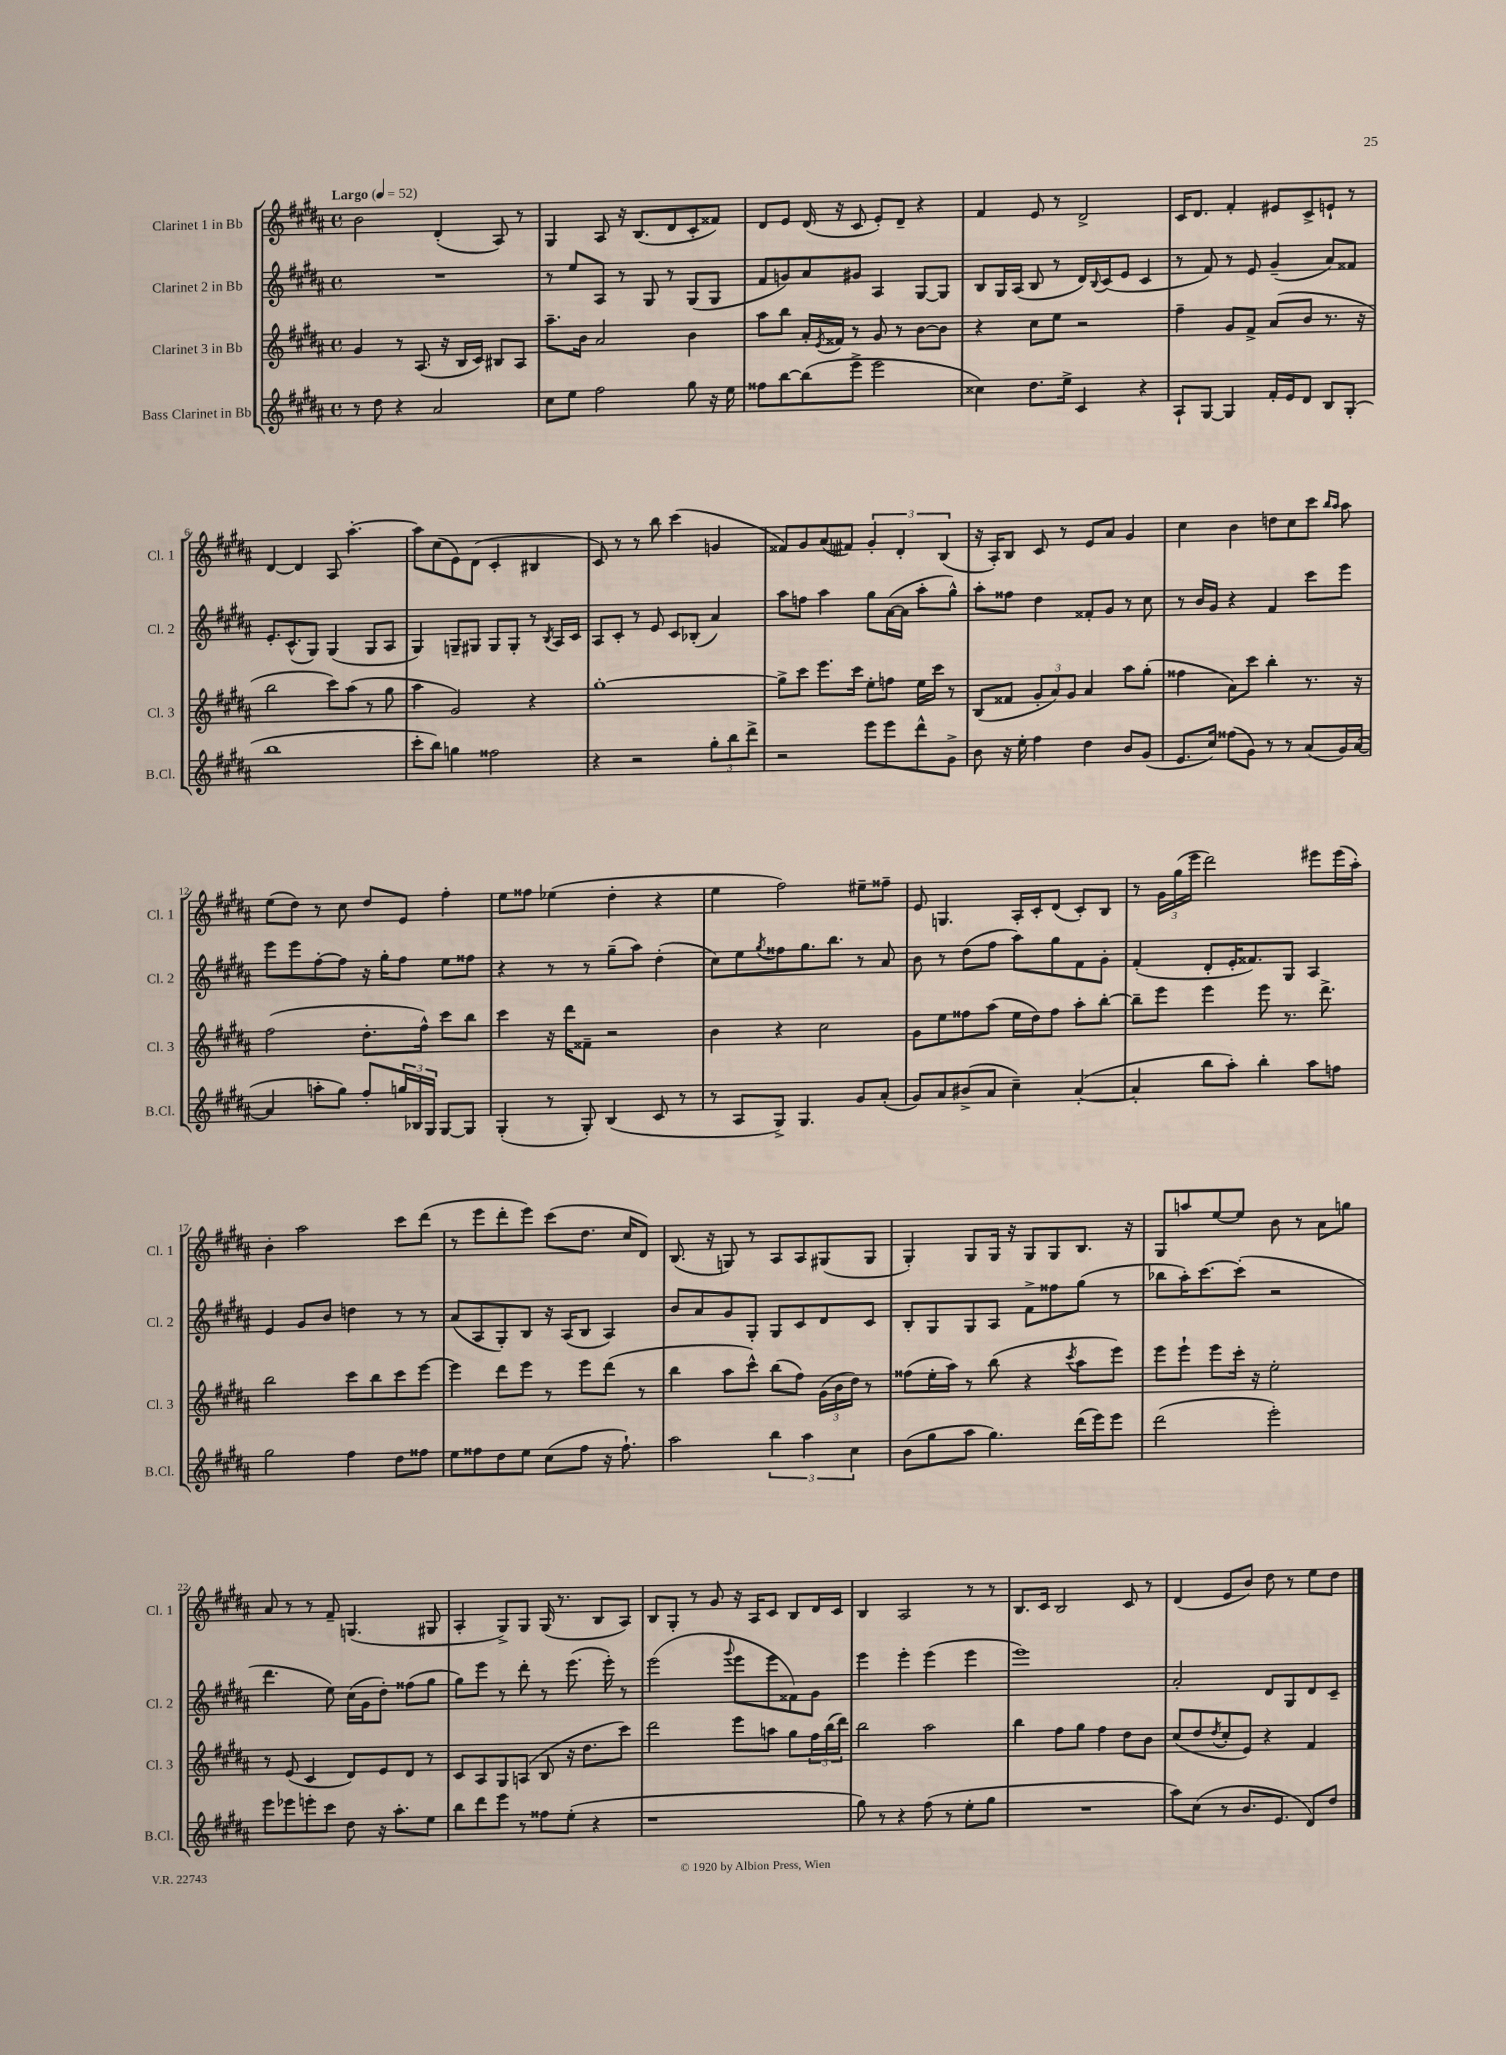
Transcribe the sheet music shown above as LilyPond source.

<<
\new StaffGroup <<
\new Staff = "s0" \with { instrumentName = "Clarinet 1 in Bb" shortInstrumentName = "Cl. 1" } {
    \clef treble \key b \major \defaultTimeSignature \time 4/4 \tempo "Largo" 4 = 52
    b'2 dis'4-.( ais8) r8 |
    gis4 ais8 r16 b8.( dis'8 cis'8-. fisis'8) |
    dis'8 e'8 dis'16( r16 cis'8 e'8-.) dis'8-- r4 |
    fis'4 e'8 r8 dis'2-> |
    cis'16 dis'8. fis'4-. eis'8 cis'8-> e'8-! r8 |
    dis'4~ dis'4 ais8 ais''4.~-. |
    ais''8 cis''8( e'8) dis'8( cis'4-. bis4 |
    cis'8) r8 r8 b''8 cis'''4( g'4 |
    fisis'8) gis'8 ais'8( fis'8) \tuplet 3/2 { gis'4-. dis'4-. b4( } |
    r16 ais16-.) b8 cis'8 r8 e'8 ais'8 gis'4 |
    cis''4 b'4 d''8 cis''8 cis'''8 \grace { b''16 ais''16 } ais''8 |
    e''8( dis''8) r8 cis''8 dis''8 e'8 fis''4-. |
    e''8 fisis''8 ees''4( dis''4-. r4 |
    e''4 fis''2) eis''8-- fisis''8-- |
    e'8 g4. ais16-. cis'16-. dis'8( cis'8-.) b8 |
    r8 \tuplet 3/2 { gis'16 gis''16( e'''16 } dis'''2) eis'''8 eis'''16( ais''16-.) |
    b'4-. ais''2 cis'''8 dis'''8( |
    r8 e'''8 dis'''8-. e'''8) cis'''8( dis''8. cis''16 dis'8) |
    b8.( r16 g8) r8 ais8 ais8 gis8( gis8 |
    gis4-.) gis8 gis16 r16 gis8 gis8 b8. r16 |
    gis8 a''8 e''8~ e''8 b'8 r8 ais'8 g''8 |
    ais'8 r8 r8 fis'8-- g4.( gis8 |
    ais4-. gis8->) gis8 gis16( r8. b8 ais8) |
    b8 gis8-. r8 gis'8 r16 ais16 cis'8 b8 dis'16 cis'16 |
    b4 ais2 r8 r8 |
    b8. cis'16 b2 cis'8 r8 |
    dis'4( e'8 b'8) dis''8 r8 e''8 dis''8 \bar "|." |
}
\new Staff = "s1" \with { instrumentName = "Clarinet 2 in Bb" shortInstrumentName = "Cl. 2" } {
    \clef treble \key b \major \defaultTimeSignature \time 4/4
    R1 |
    r8 e''8 ais8 r8 gis8 r8 gis8( gis8 |
    fis'8 g'8) ais'8 gis'8 ais4 gis8~ gis8 |
    b8 gis16 ais16( b8 r8 dis'16) \appoggiatura { b8 } cis'16( e'8 cis'4 |
    r8 fis'8) r8 e'8 gis'4--( ais'8) fisis'8 |
    e'8.-. cis'8.-^( gis8) gis4( gis8 ais8 |
    gis4) g8-- gis8 gis8 gis8-. r8 \acciaccatura { b8 } ais16 cis'16 |
    ais8 cis'8-. r8 e'8 cis'8 bes8-.( ais'4) |
    ais''8 f''8 ais''4 gis''8 ais'16~( ais'16 ais''8-. gis''8-^) |
    ais''8-. fisis''8 dis''4 fisis'8-. gis'8 r8 cis''8 |
    r8 b'16 gis'16 r4 fis'4 cis'''8 e'''8 |
    e'''8 e'''8 fis''8~-. fis''8 r16 gis''16-. fis''8 e''8 fisis''8 |
    r4 r8 r8 gis''8--( ais''8) dis''4-.( |
    cis''8) e''8 \acciaccatura { gis''8 } fisis''8 gis''8. b''8. r8 ais'8 |
    b'8 r8 dis''8( fis''8 ais''8) gis''8 fis'8 gis'8-. |
    fis'4-.( dis'8-. e'16-. fisis'8.) gis8 ais4 |
    e'4 gis'8 b'8 d''4 r8 r8 |
    ais'8( ais8 gis8-.) b8 r16 ais16( b8 ais4) |
    b'8 ais'8 gis'8 gis8-. gis8 cis'8 dis'8 cis'8 |
    b8-. gis8 gis8 ais8 fis'8-> fisis''8 gis''8( r8 |
    bes''8 ais''16-.) cis'''8.~ cis'''8-.( r2 |
    dis'''4. e''8) cis''16( gis'16 dis''8-.) fisis''8( gis''8 |
    gis''8) e'''8 r8 dis'''8-. r8 e'''8.( e'''16-.) r8 |
    e'''2( \appoggiatura { gis'''8 } e'''8 e'''8 fisis'8) gis'8 |
    e'''4 e'''4-. e'''4( e'''4 |
    e'''1) |
    ais'2-. dis'8 gis8 dis'8 cis'8-- \bar "|." |
}
\new Staff = "s2" \with { instrumentName = "Clarinet 3 in Bb" shortInstrumentName = "Cl. 3" } {
    \clef treble \key b \major \defaultTimeSignature \time 4/4
    gis'4 r8 ais8.( r16 b16 cis'16) bis8 ais8 |
    ais''8.-- b'16 ais'2 b'4 |
    ais''8 b''8 ais'16-. \acciaccatura { e'8 } fisis'16 r8 gis'8 r8 b'8~ b'8 |
    r4 cis''8 e''8 r2 |
    fis''4-- gis'8 fis'8-> ais'8( b'8 r8. r16 |
    b''2 cis'''8) ais''8( r8 gis''8 |
    ais''4 gis'2) r4 |
    gis''1~-. |
    gis''8-> cis'''8 e'''8. cis'''16 e''8-. f''8 e''16 cis'''16 r8 |
    b8( fisis'8 \tuplet 3/2 { gis'8-. ais'8) gis'8 } ais'4 ais''8 gis''8-.( |
    fisis''4 ais'8) cis'''8 b''4-. r8. r16 |
    fis''2( dis''8.-. fis''16-^) cis'''8 b''8 |
    cis'''4 r16 dis'''16 fisis'8-- r2 |
    b'4 r4 cis''2 |
    gis'8 e''8 fisis''8 ais''8( e''16 dis''16) fisis''8 ais''8-. b''8~-. |
    b''8-- e'''8 e'''4 e'''8 r8. dis'''8.-> |
    b''2 cis'''8 b''8 cis'''8 e'''8~ |
    e'''4 dis'''8 e'''8 r8 e'''8 dis'''8( r8 |
    b''4 ais''8 cis'''8-^) b''8( fis''8) \tuplet 3/2 { gis'16( b'16 dis''16) } r8 |
    fisis''8( e''16-. ais''16) r8 b''8( r4 \acciaccatura { cis'''8 } ais''8 e'''8) |
    e'''8 e'''8-! e'''8 cis'''16-. r16 e''2-. |
    r8 e'8( cis'4 dis'8) e'8 dis'8 r8 |
    cis'8 ais8 gis8 a8( b8 r16 dis''8. cis'''8) |
    dis'''2 e'''8 a''8 gis''8 \tuplet 3/2 { fis''16 b''16( dis'''16) } |
    b''2 ais''2 |
    b''4 fis''8 gis''8 fis''4 dis''8 b'8 |
    cis''8( dis''8 \acciaccatura { dis''8 } cis''8-. e'8) r4 fis'4 \bar "|." |
}
\new Staff = "s3" \with { instrumentName = "Bass Clarinet in Bb" shortInstrumentName = "B.Cl." } {
    \clef treble \key b \major \defaultTimeSignature \time 4/4
    r8 dis''8 r4 ais'2 |
    cis''8 e''8 fis''2 gis''8 r16 e''16 |
    fisis''8 b''8~ b''8( e'''8-> e'''2 |
    cisis''4) dis''8. e''16-> cis'4 r4 |
    ais8-! gis8~ gis4 fis'16-. e'16 dis'8 b8 gis8-.( |
    b''1 |
    cis'''8-. b''8) g''4 fisis''2 |
    r4 r2 \tuplet 3/2 { gis''8-. b''8 dis'''8-> } |
    r2 e'''8 e'''8 dis'''8-^ gis'8-> |
    b'8 r16 e''16-. fis''4 dis''4 b'8 gis'8( |
    e'8. cis''16) fisis''8( gis'8) r8 r8 ais'8( gis'16) ais'16~( |
    ais'4 a''8-. gis''8) fis''8-. \tuplet 3/2 { g''16 bes16 gis16 } gis8~ gis8 |
    gis4-.( r8 gis8-.) b4( cis'8 r8 |
    r8 ais8 gis8->) gis4. gis'8 ais'8-.( |
    gis'8) ais'8 bis'8->( ais'8 cis''4--) ais'4~-.( |
    ais'4-. b''8 ais''8-.) b''4-. ais''8 f''8 |
    gis''2 fis''4 dis''8 fisis''8 |
    e''8 fisis''8 dis''8 e''8 cis''8( fisis''8 r16 fisis''8.-!) |
    ais''2 \tuplet 3/2 { b''4 ais''4 cis''4 } |
    b'8( gis''8 ais''8 gis''4.) dis'''16( e'''16) e'''8 |
    dis'''2( e'''2-.) |
    e'''8 ees'''8 e'''8-. cis'''8 dis''8 r16 ais''8.-. e''8 |
    b''8 dis'''8 e'''8 r8 fisis''8 e''8-.( r4 |
    r1 |
    gis''8) r8 r4 fis''8( r8 e''8-. gis''8 |
    R1 |
    ais''8) cis''8( r8 b'8. e'8. dis'8) dis''8 \bar "|." |
}
>>
>>
